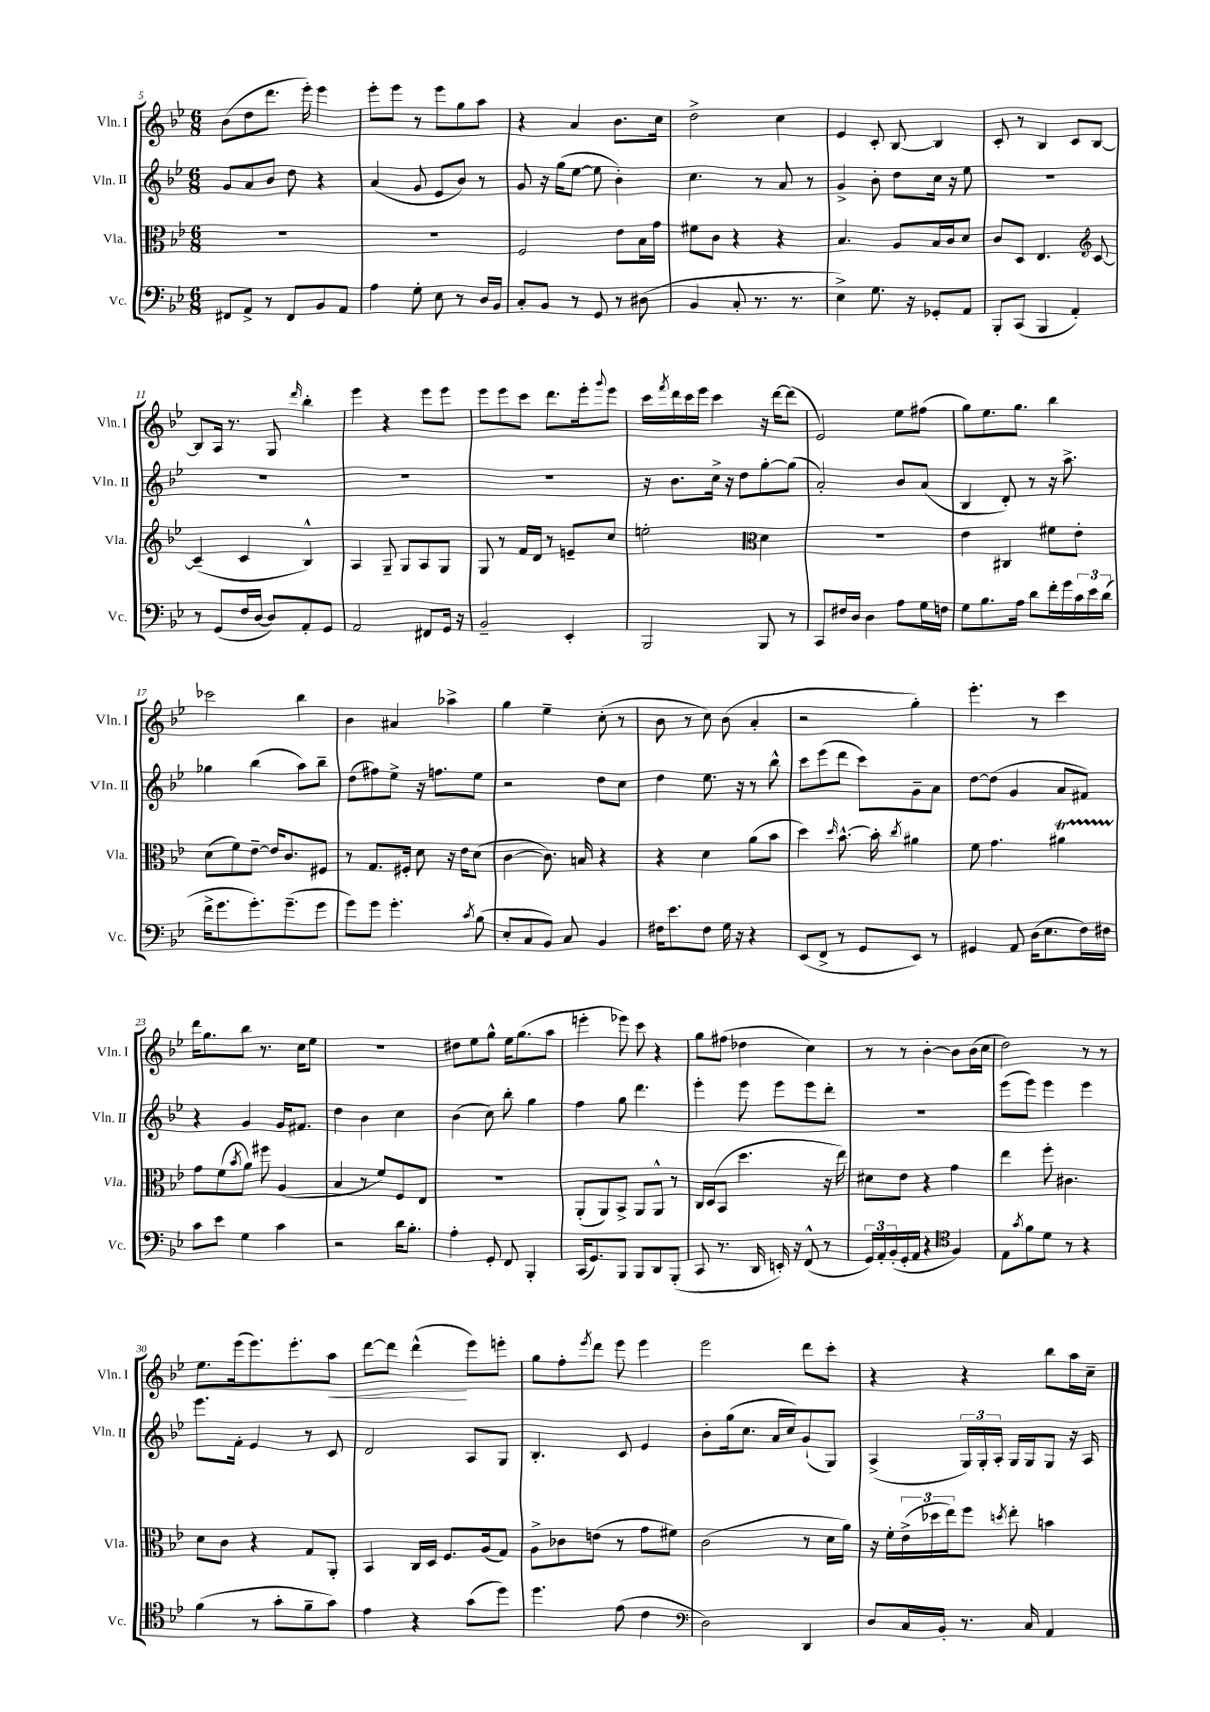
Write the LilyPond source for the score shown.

<<
\new StaffGroup <<
\new Staff = "s0" \with { instrumentName = "Vln. I" shortInstrumentName = "Vln. I" } {
    \clef treble \key bes \major \numericTimeSignature \time 6/8
    bes'8( d''8 d'''8. ees'''16-.) ees'''4 |
    ees'''8-. ees'''8 r8 ees'''8 g''8 a''8 |
    r4 a'4 bes'8. c''16 |
    d''2-> c''4 |
    ees'4 c'8-. bes8~ bes4 |
    c'8-. r8 bes4 c'8 bes8~ |
    bes8 a16 r8. g8 \grace { d'''16 } bes''4-. |
    ees'''4 r4 ees'''8 ees'''8 |
    ees'''8 ees'''8 c'''8 d'''8. ees'''16-. \appoggiatura { g'''8 } ees'''8 |
    c'''16 \acciaccatura { f'''8 } d'''16 c'''16 ees'''16 c'''4 r16 d'''16~ d'''8( |
    ees'2) ees''8 fis''8( |
    g''8) ees''8. g''8. bes''4 |
    ces'''2 bes''4 |
    bes'4 ais'4 aes''4-> |
    g''4 ees''4-- c''8-.( r8 |
    bes'8 r8 c''8) bes'8( a'4-. |
    r2 g''4-.) |
    ees'''4.-. r8 c'''4 |
    d'''16 g''8. bes''8 r8. c''16 ees''8 |
    R2. |
    dis''8 ees''8 g''8-^ ees''16 g''8.( a''8 |
    e'''4-. ees'''8) c'''8 r4 |
    g''8 fis''8( des''4 c''4) |
    r8 r8 bes'4~-. bes'8 bes'16( c''16 |
    d''2) r8 r8 |
    ees''8. ees'''16( ees'''8.) ees'''8.-. a''8\< |
    d'''8~ d'''8 d'''4-^\!( ees'''8) e'''8-. |
    g''8 f''8-. \acciaccatura { ees'''8 } d'''8 ees'''8 ees'''4 |
    ees'''2 d'''8 c'''8-. |
    r4 r4 bes''8 a''16 c''16-- \bar "|." |
}
\new Staff = "s1" \with { instrumentName = "Vln. II" shortInstrumentName = "Vln. II" } {
    \clef treble \key bes \major \numericTimeSignature \time 6/8
    g'8 a'8 bes'8 d''8 r4 |
    a'4( g'8 ees'8 bes'8) r8 |
    g'8 r16 g''16( ees''8~ ees''8 bes'4-.) |
    c''4. r8 a'8 r8 |
    g'4-> bes'8-. d''8 c''16 r16 ees''8 |
    R2. |
    R2. |
    R2. |
    R2. |
    r16 bes'8. c''16-> r16 d''8 g''8~-. g''8( |
    a'2-.) bes'8 a'8( |
    bes4 d'8-.) r8 r16 a''8.-> |
    ges''4 bes''4( a''8) bes''8-- |
    d''8( fis''8) ees''8-> r16 f''8. ees''8 |
    r2 d''8 c''8 |
    d''4 ees''8. r16 r8 bes''8-^ |
    c'''8 ees'''8( d'''8 c'''8) g'8-- a'8 |
    d''8~ d''8( g'4 a'8 fis'8) |
    r4 g'4 g'16 fis'8. |
    d''4 bes'4 c''4 |
    bes'4( c''8) bes''8-. g''4 |
    f''4 g''8 d'''4. |
    ees'''4-. ees'''8 ees'''8 ees'''8 d'''8-. |
    R2. |
    ees'''8( ees'''8) ees'''4 ees'''4 |
    ees'''8. f'16-. ees'4 r8 c'8 |
    d'2 a8 g8 |
    bes4.-. c'8 ees'4 |
    bes'8-. g''16( c''8. a'16 c''16) g'8-!( g8) |
    a4->( \tuplet 3/2 { g16) g16-. a16-. } g16 g16 g8 r16 a16 \bar "|." |
}
\new Staff = "s2" \with { instrumentName = "Vla." shortInstrumentName = "Vla." } {
    \clef alto \key bes \major \numericTimeSignature \time 6/8
    R2. |
    R2. |
    f2 ees'8 bes16 g'16 |
    fis'8 c'8 r4 r4 |
    bes4. a8 bes16 c'16 d'8 |
    c'8 d8 ees4. \clef treble c'8~ |
    c'4--( c'4 bes4-^) |
    a4 g8-- g8 a8 g8 |
    g8 r8 f'16 d'16 r8 e'8-- c''8 |
    e''2-. \clef alto d'4 |
    R2. |
    ees'4 cis4 fis'8 ees'8-. |
    d'8( f'8) ees'8~-- ees'16 c'8. fis8 |
    r8 g8. fis16-. d'8 r16 ees'16 d'8( |
    c'4~ c'8.) b16 r4 |
    r4 d'4 a'8( bes'8 |
    d''4) \grace { d''16 } bes'8.~-^ bes'16-. \acciaccatura { c''8 } ais'4 |
    f'8 g'4. ais'4\startTrillSpan |
    g'8\stopTrillSpan f'8( \acciaccatura { bes'8 } a'8) fis''8 a4( |
    bes4 r8 f'8) f8 ees8 |
    R2. |
    a,8-.( a,8) bes,8-> a,8 a,8-^ r8 |
    c16 d16( bes,8 d''4. r16 ees''16) |
    dis'8 ees'8 r4 g'4 |
    ees''4 f''8-. cis'4. |
    d'8 c'8 r4 g8 a,8-. |
    bes,4 c16 d16 f8. a16( g8) |
    a8-> ces'8 e'8( r8 g'8 fis'8) |
    c'2( r8 d'16 a'16) |
    r16 f'16-. \tuplet 3/2 { ees'16->( des''16 ees''16) } f''8 \acciaccatura { d''8 } ees''8-. b'4 \bar "|." |
}
\new Staff = "s3" \with { instrumentName = "Vc." shortInstrumentName = "Vc." } {
    \clef bass \key bes \major \numericTimeSignature \time 6/8
    fis,8 a,8-> r8 fis,8 bes,8 a,8 |
    a4 g8-. ees8 r8 d16 bes,16 |
    c8-. bes,8 r8 g,8 r8 dis8( |
    bes,4 c8-. r8. r8. |
    ees4->) g8. r16 ges,8-. a,8 |
    bes,,8-. c,8( bes,,4 a,4-.) |
    r8 g,8( f16 d16~ d8) a,8-. g,8 |
    a,2 fis,8 g,16 r16 |
    bes,2-- ees,4-. |
    bes,,2 bes,,8 r8 |
    c,8 fis16 d16 d4 a8 g16 f16 |
    g8 bes8. a16 d'8 f'16-. g'16 \tuplet 3/2 { c'16 ees'16 d'16( } |
    f'16-> g'8. g'8.-.) g'8.--( g'8 |
    g'8) g'8 g'4.-. \acciaccatura { c'8 } bes8( |
    ees8-. c8 bes,8) c8 bes,4 |
    fis16 ees'8. fis8 g16 r16 r4 |
    ees,8( f,8-> r8 g,8 ees,8) r8 |
    gis,4 a,8 d16( ees8. f16) fis16 |
    c'8 ees'8 g4 c'4 |
    r2 d'16 bes8.-. |
    a4-. g,8-. f,8 bes,,4-. |
    c,16( g,8.) bes,,8 bes,,8 d,8 bes,,8-.( |
    c,8 r8. d,16 e,16-.) r16 f,8-^( r8 |
    \tuplet 3/2 { g,16) a,16-. bes,16-.( } g,16-. a,16 r4 \clef tenor f4) |
    ees8 \acciaccatura { g'8 } f'8 d'8 r8 r4 |
    f'4( r8 g'8-. f'8-- g'8) |
    ees'4 r4 g'8( d''8) |
    d''4. ees'8( c'4 |
    \clef bass d2) d,4 |
    d8 c16 bes,16-. r8. c16 a,4 \bar "|." |
}
>>
>>
\layout { \context { \Score currentBarNumber = #5 } }
